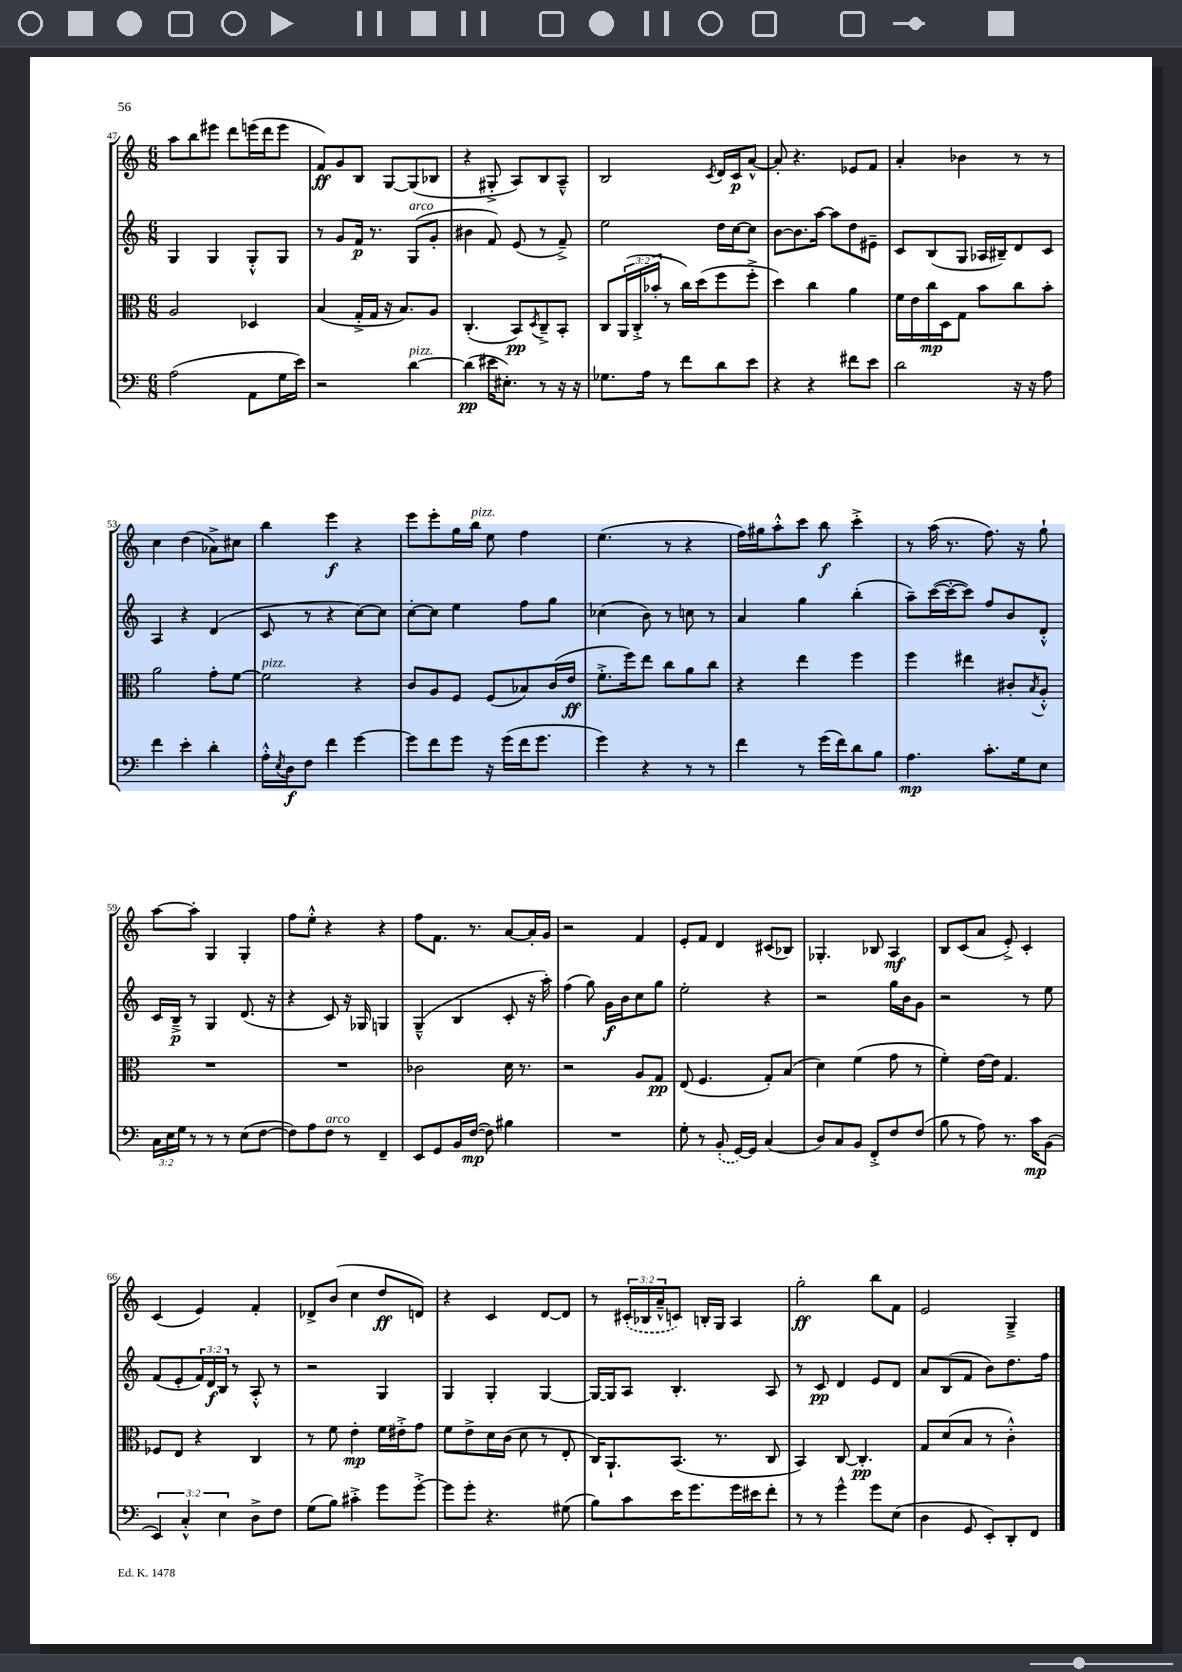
<<
\new StaffGroup <<
\new Staff = "s0" {
    \clef treble \key c \major \numericTimeSignature \time 6/8 \override Staff.TupletNumber.text = #tuplet-number::calc-fraction-text
    a''8 b''8 eis'''8 d'''8 e'''16( d'''16 e'''8 |
    f'8\ff) g'8 b8 g8~ g8( bes8 |
    r4 gis8-.-> a8) b8 a8---^ |
    b2 \acciaccatura { c'8 } d'16 c'16\p a'8~-^ |
    a'8-. r4. ees'8 f'8 |
    a'4-. bes'4 r8 r8 |
    c''4 d''4( aes'8->) cis''8 |
    b''4 e'''4\f r4 |
    e'''8 e'''8-. g''16 b''16^\markup { \italic "pizz." } e''8 f''4 |
    e''4.( r8 r4 |
    f''16) gis''16 a''8-.-^ c'''8 b''8\f c'''4-.-> |
    r8 a''16( r8. f''8.) r16 g''8-! |
    a''8~ a''8-. g4 g4-. |
    f''8 e''8-.-^ r4 r4 |
    f''8 f'8. r8. a'8~ a'16-. g'16 |
    r2 f'4 |
    e'8-. f'8 d'4 cis'8( bes8) |
    ges4.-. bes8 a4\mf |
    b8 c'8( a'8 e'8-.->) c'4-. |
    c'4( e'4) f'4-. |
    des'8-> b'8( c''4 d''8\ff d'8) |
    r4 c'4 d'8~ d'8 |
    r8 \tuplet 3/2 { \once \slurDashed cis'16-.( bes16 a'16---^ } c'8) b16-. g16 a4 |
    g''2-.\ff b''8 f'8 |
    e'2 g4---> \bar "|." |
}
\new Staff = "s1" {
    \clef treble \key c \major \numericTimeSignature \time 6/8 \override Staff.TupletNumber.text = #tuplet-number::calc-fraction-text
    g4 g4 g8-.-^ g8 |
    r8 g'8 f'16\p r8. g8^\markup { \italic "arco" }( g'8-. |
    bis'4 f'8) e'8( r8 f'8--->) |
    e''2 d''16 c''16~ c''8 |
    b'8~ b'8. a''16~ a''8 d''8 eis'8-- |
    c'8 b8( g8 aes16 bis16--) d'8 c'8 |
    a4 r4 d'4( |
    c'8 r8 r4 c''8~) c''8 |
    c''8~-. c''8 e''4 f''8 g''8 |
    ces''4( b'8) r8 c''8 r8 |
    a'4 g''4 b''4-.( |
    a''8--) c'''16~( c'''16~-. c'''8) f''8 b'8 d'8-.-^ |
    c'16 b16--->\p r8 g4 d'8.( r16 |
    r4 c'8) r16 ges16 g4 |
    g4---^( b4 c'8-. r16 a''16-.) |
    f''4( g''8) g'16\f b'16 c''8 g''8 |
    e''2-. r4 |
    r2 g''16 b'16 g'8 |
    r2 r8 e''8 |
    f'8( e'8-. \tuplet 3/2 { f'16) d'16\f b16 } r8 a8-.-^ r8 |
    r2 g4 |
    g4 g4-. g4~ |
    g16~ g16 a8 b4.-. a8 |
    r8 c'8\pp d'4 e'8 d'8 |
    a'8 b8( f'8 b'8) d''8. f''16 \bar "|." |
}
\new Staff = "s2" {
    \clef alto \key c \major \numericTimeSignature \time 6/8 \override Staff.TupletNumber.text = #tuplet-number::calc-fraction-text
    a2 des4 |
    b4( g16-.-> g16 r16 b8.) a8 |
    c4.-.( b,8\pp) \acciaccatura { d8 } c8---> b,8-. |
    c8 \tuplet 3/2 { a,16( c16-.-> bes'16-. } r8 c''16) d''16( f''8 f''8-.-> |
    d''4) c''4 a'4 |
    f'16 e'16 c''16\mp d16 g8 b'8 c''8 b'8-. |
    a'2 g'8-. f'8~ |
    f'2^\markup { \italic "pizz." } r4 |
    c'8 a8 f8 f8( bes8) c'16( e'16\ff |
    f'8.-.-> f''16) e''8 c''8 a'8 c''8 |
    r4 e''4 f''4 |
    f''4 eis''4 cis'8-. \acciaccatura { b8 } a8-.-^ |
    R2. |
    R2. |
    ces'2 d'16 r8. |
    r2 a8 g8\pp |
    e8( f4. g8-.) b8( |
    d'4) f'4( g'8 r8 |
    f'4-.) e'16~ e'16 g4. |
    fes8 e8 r4 c4 |
    r8 f'8 e'4-.\mp f'16 eis'16-.-> g'8 |
    f'8 e'8-> d'16 c'16( d'8 r8 e8-. |
    c16) a,8.-! b,8.( r8. c8 |
    b,4) c8~ c4.-.\pp |
    g8 d'8( b8 r8 c'4-.-^) \bar "|." |
}
\new Staff = "s3" {
    \clef bass \key c \major \numericTimeSignature \time 6/8 \override Staff.TupletNumber.text = #tuplet-number::calc-fraction-text
    a2( a,8 g16 e'16) |
    r2 d'4~^\markup { \italic "pizz." } |
    d'4\pp( eis'16 eis8.-.) r8 r16 r16 |
    ges8. a16 r8 f'8 d'8 e'8 |
    r4 r4 fis'8 e'8 |
    d'2 r16 r16 a8 |
    f'4 e'4-. d'4-. |
    a16-.-^ \acciaccatura { e8 } d16\f f8 f'4 g'4~ |
    g'8 f'8 g'8 r16 g'16( f'16 g'8. |
    g'4) r4 r8 r8 |
    f'4 r8 g'16( f'16) d'8 b8 |
    a4.\mp c'8.-. g16 e8 |
    \tuplet 3/2 { c16 e16 g16 } r8 r8 r8 e8( f8~ |
    f8) a8 f8^\markup { \italic "arco" } r8 f,4-- |
    e,8 g,8 b,16 f16~\mp( f8) bis4 |
    R2. |
    g8-. r8 \once \slurDashed b,8-.( g,16~) g,16 c4( |
    d8) c8 b,8 f,8-.-> f8 f8( |
    b8 r8 a8) r8. c'16\mp b,8( |
    \tuplet 3/2 { e,4) c4-.-^ e4 } d8-> f8 |
    g8( b8) cis'4-.-> g'8 g'8~-.-> |
    g'8 g'8-. r4. gis8( |
    b8) c'8 e'16 g'8. g'16 eis'16 f'8-. |
    r8 r8 g'4-^ g'8 e8( |
    d4 g,8 e,8-.) d,8-. f,8 \bar "|." |
}
>>
>>
\layout { \context { \Score currentBarNumber = #47 } }
